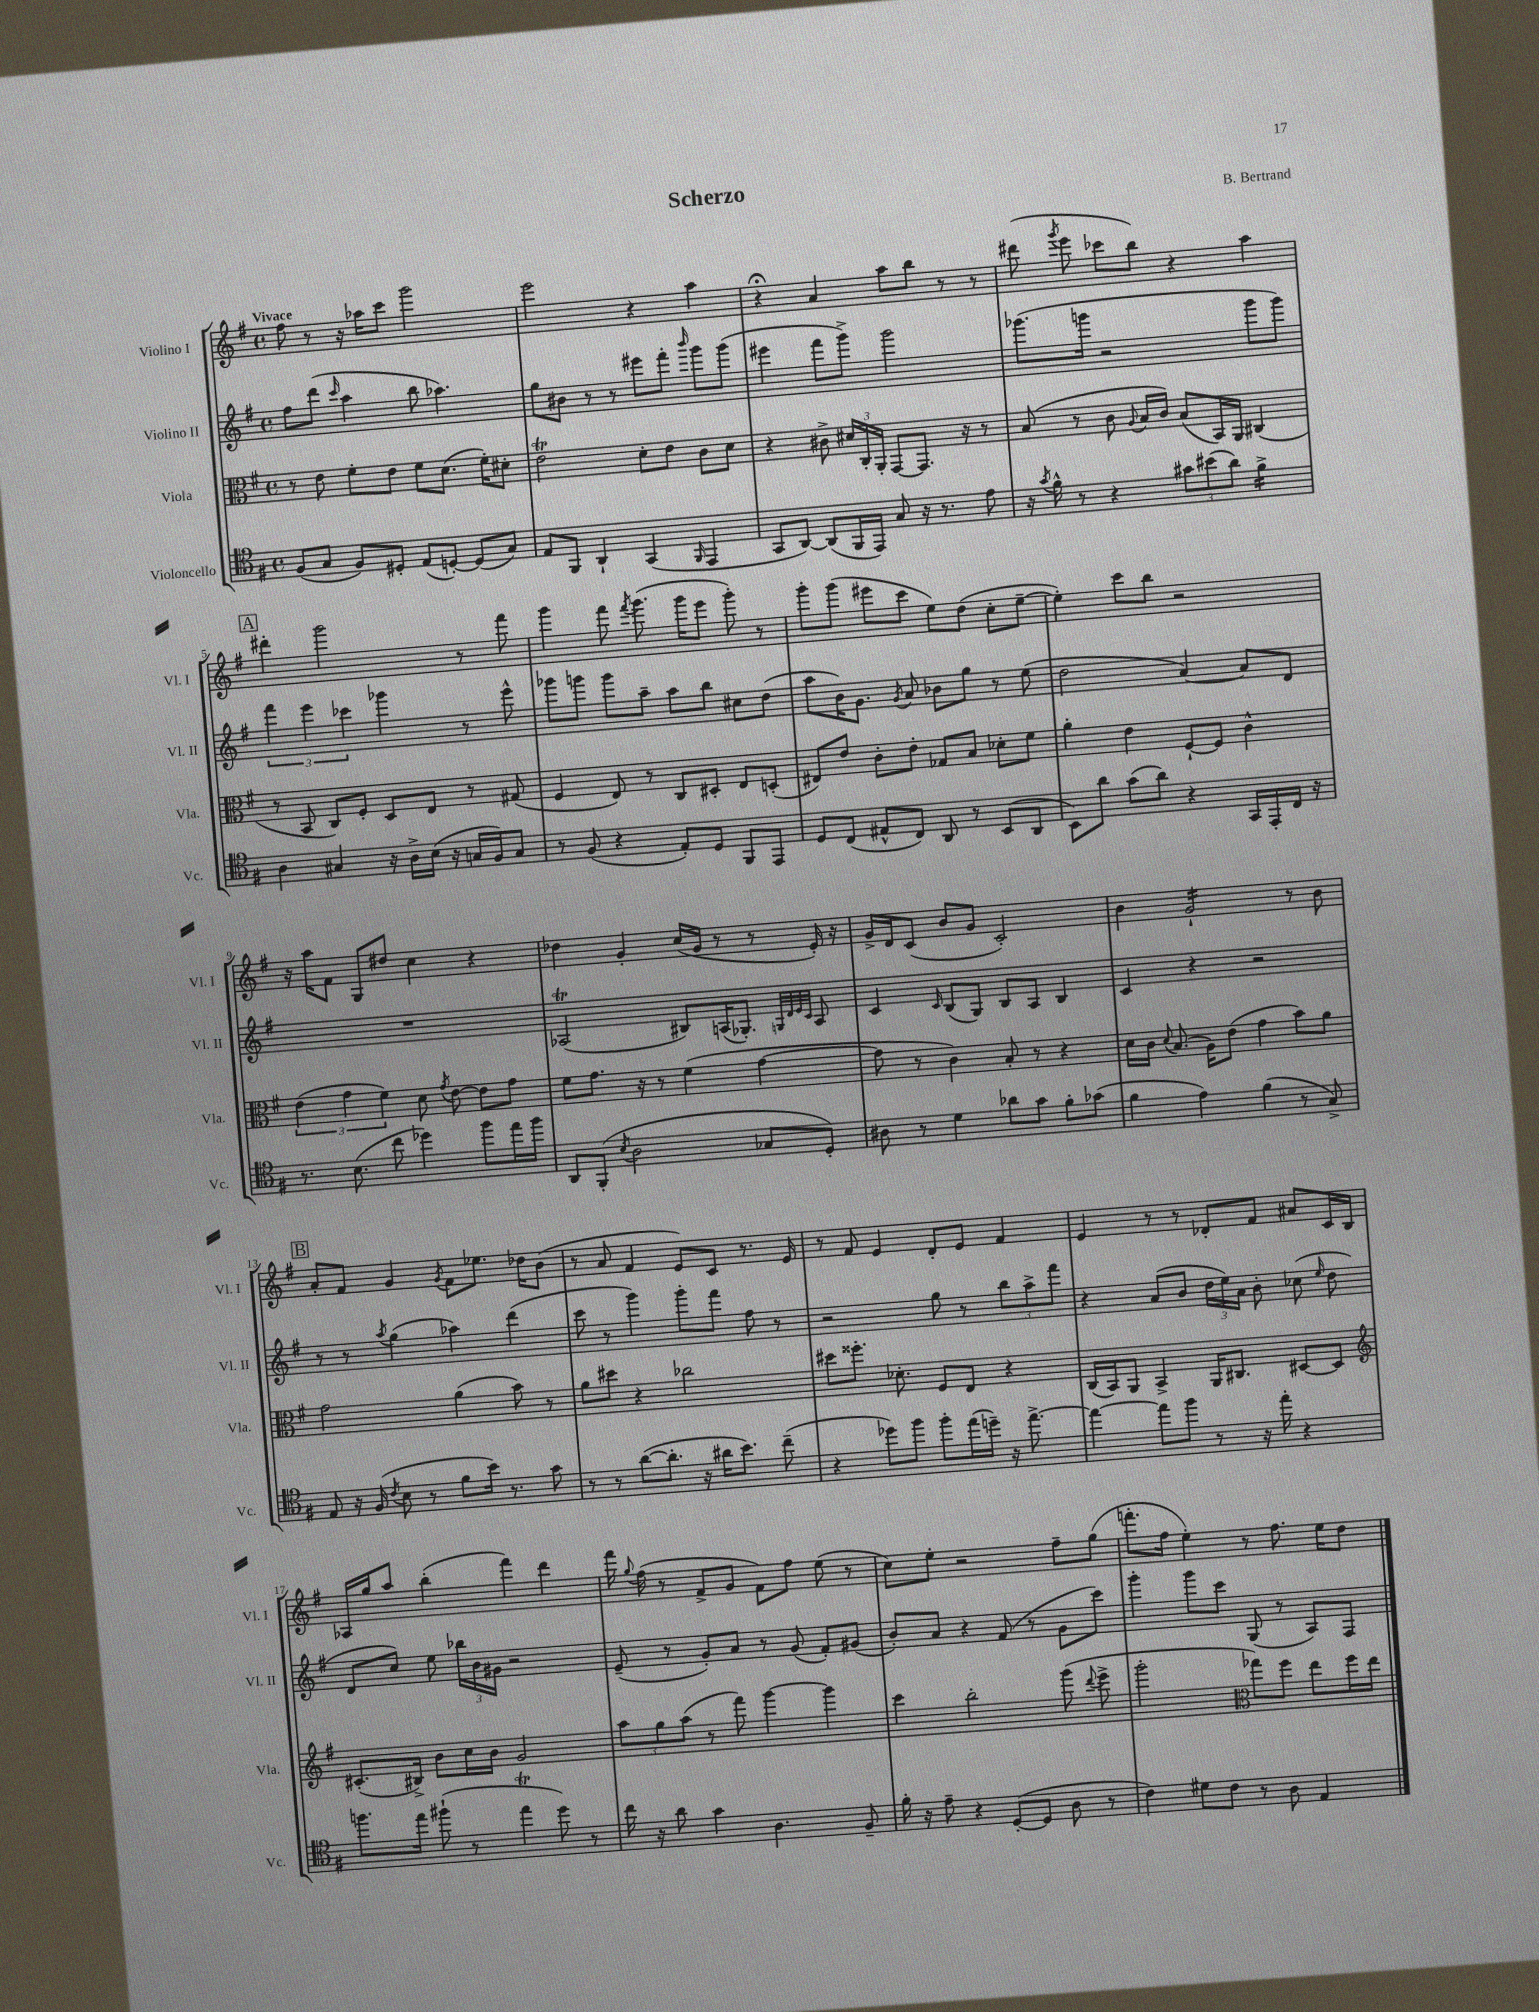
\header { title = "Scherzo" composer = "B. Bertrand" }
<<
\new StaffGroup <<
\new Staff = "s0" \with { instrumentName = "Violino I" shortInstrumentName = "Vl. I" } {
    \clef treble \key g \major \defaultTimeSignature \time 4/4 \tempo "Vivace"
    \autoBeamOff fis''8 r8 r16 aes''16[ c'''8] g'''2 |
    e'''2 r4 a''4 |
    r4\fermata a'4 a''8[ b''8] r8 r8 |
    dis'''8( \acciaccatura { g'''8 } e'''8 ces'''8[ b''8]) r4 a''4 |
    \mark \markup { \box "A" } dis'''4-. g'''2 r8 fis'''8 |
    g'''4 fis'''8 \acciaccatura { fis'''8 } g'''8.( g'''16[ e'''8] g'''8-.) r8 |
    g'''8[-. g'''8]( eis'''8[ c'''8] e''8[) d''8]( c''8[-. e''8]~-- |
    e''4-.) c'''8[ b''8] r2 |
    r16 a''16[ fis'8] g8[ dis''8] c''4 r4 |
    des''4 g'4-. c''16[( g'16] r8 r8 e'16-.) r16 |
    g'16[-> d'16 c'8]( b'8[ g'8] c'2-.) |
    b'4 g'2:16-! r8 b'8 |
    \mark \markup { \box "B" } a'8[-. fis'8] g'4 \acciaccatura { g'8 } fis'8[ ees''8.] des''16[ b'8]( |
    r8 a'8 fis'4 e'8[) c'8] r8. e'16 |
    r8 fis'8 e'4 d'8[-. e'8] fis'4 |
    e'4 r8 r8 des'8[-. fis'8] ais'8[ c'16 b16] |
    aes16[ g''16 a''8] b''4-.( fis'''4) d'''4 |
    fis'''16 \appoggiatura { g''8 } fis''16( r8 fis'8[-> g'8] fis'8[) fis''8] e''8( r8 |
    c''8[) e''8]-. r2 fis''8[-- g''8]( |
    f'''8.[-. fis''16] e''4-.) r8 fis''8. e''16[ d''8] \bar "|." |
}
\new Staff = "s1" \with { instrumentName = "Violino II" shortInstrumentName = "Vl. II" } {
    \clef treble \key g \major \defaultTimeSignature \time 4/4
    \autoBeamOff fis''8[ d'''8]( \grace { c'''16 } a''4 b''8 aes''4.) |
    g''8[ bis'8] r8 r8 eis'''8[ fis'''8]-. \grace { b'''16 } g'''8[ g'''8]( |
    eis'''4 fis'''8[ g'''8]->) g'''2 |
    ges'''8.[( g'''16] r2 g'''8[ g'''8]) |
    \mark \markup { \box "A" } \tuplet 3/2 { fis'''4 e'''4 ces'''4 } ges'''4 r8 e'''8-^ |
    ges'''8[ g'''8] g'''8[ a''8]-- a''8[ b''8] cis''8[ d''8]( |
    a''8[ b'16) g'8.] \acciaccatura { g'8 } a'8 bes'8[ g''8] r8 e''8( |
    d''2 a'4~) a'8[ d'8] |
    R1 |
    aes2\trill( bis8[) a16( ges8.]-.) \grace { g32[ d'32 e'32 c'32] } a8 |
    c'4 \grace { c'16 } b8[( g8]) b8[ a8] b4 |
    c'4 r4 r2 |
    \mark \markup { \box "B" } r8 r8 \acciaccatura { a''8 } g''4( aes''4) d'''4( |
    c'''8 r8 g'''4) g'''8[-. fis'''8] fis''8 r8 |
    r2 g''8 r8 \tuplet 3/2 { b''8[ a''8-> fis'''8] } |
    r4 a'8[( b'8] \tuplet 3/2 { d''16[ e''16) a'16] } b'8-. ces''8( \grace { e''16 } d''8 |
    d'8[ c''8]) e''8 \tuplet 3/2 { bes''16[ b'16 gis'16] } r2 |
    e'8--( r8 g'8[-.) a'8] r8 g'8( fis'8[-.) gis'8]( |
    b'8[-.) a'8] r4 fis'8( r8 g'8[ c'''8]) |
    g'''4-. g'''8[ c'''8] g8( r8 a8[) fis8] \bar "|." |
}
\new Staff = "s2" \with { instrumentName = "Viola" shortInstrumentName = "Vla." } {
    \clef alto \key g \major \defaultTimeSignature \time 4/4
    \autoBeamOff r8 e'8 fis'8[-. e'8] fis'8[ d'8.]( fis'16[-.) dis'8]-. |
    e'2\trill d'8[-. e'8] c'8[ d'8] |
    r4 cis'8-> \tuplet 3/2 { dis'16[ c16-. a,16]-. } g,8[~ g,8.] r16 r8 |
    b8( r8 c'8 \appoggiatura { a8 } b16[ c'16]) b8[( b,16) a,16] cis4( |
    \mark \markup { \box "A" } r8 b,8 c8[) fis8]-. d8[ e8] r8 gis8( |
    fis4 e8) r8 c8[ dis8]-. e8[ d8]-.( |
    eis8[) e'8] c'8[-. e'8]-. ges8[ b8] des'8[-. fis'8] |
    a'4-. e'4 fis8[~-! fis8] c'4-^ |
    \tuplet 3/2 { e'4( g'4 fis'4) } d'8 \acciaccatura { g'8 } e'8~ e'8[ g'8] |
    fis'8[ g'8.] r16 r8 fis'4( g'4~ |
    g'8 r8 c'4) b8-. r8 r4 |
    d'16[ c'16] \appoggiatura { d'8 } b8.( a16[) e'8]( g'4 b'8[) a'8] |
    \mark \markup { \box "B" } g'2 a'4( b'8) r8 |
    a'8[ dis''8] r4 ces''2 |
    dis''8[ fisis''8.]-. des'8.-. fis8[ e8] r4 |
    c16[( b,16) a,8] b,4-> a,16[ cis8.] dis8[~ dis8] |
    \clef treble cis'8.[-.( bis16]->) b'8[ c''16 b'16] g'2 |
    \tuplet 3/2 { a''8[ g''8 a''8]( } r8 fis'''8) g'''4~ g'''4 |
    c'''4 b''2-. g'''8( \appoggiatura { d'''8 } e'''8-> |
    g'''2-. \clef alto ges''8[) fis''8] e''8[ fis''16 e''16] \bar "|." |
}
\new Staff = "s3" \with { instrumentName = "Violoncello" shortInstrumentName = "Vc." } {
    \clef tenor \key g \major \defaultTimeSignature \time 4/4
    \autoBeamOff fis8[( g8] fis8[) dis8]-. e8[( d8]~-.) d8[( g8]) |
    e8[ fis,8] a,4-! g,4( \grace { fis,16 } e,4 |
    g,8[ a,8]~) a,8[( fis,16 e,16]) g8 r16 r8. e'8 |
    r16 \acciaccatura { g'8 } fis'16-^ r8 r4 \tuplet 3/2 { gis'8[ bis'8( a'8]) } fis'4:16-> |
    \mark \markup { \box "A" } a4 gis4 r16 a16[-> b16]( r16 g16[ fis16) g8] |
    r8 fis8( r4 e8[-.) d8] fis,8[ e,8] |
    d8[ c8]( eis8[-^ c8]) a,8 r8 b,8[( a,8] |
    b,8[) a'8] g'8[( a'8]) r4 g,16[ e,16-. c16] r16 |
    r8. b8.( c''8 des''4) fis''8[ e''16 fis''16] |
    a,8[ fis,8]-.( \acciaccatura { b8 } a2 ges8[ d8]-.) |
    ais8 r8 d'4 aes'8[ g'8] fis'8[-. ges'8]( |
    fis'4 e'4) fis'4( r8 g8->) |
    \mark \markup { \box "B" } e8 r16 fis16( \acciaccatura { c'8 } b8 r8 fis'8[ b'16]) r8. g'8 |
    r8 r8 a'8[~( a'8.]-. r16 ais'16[ b'8.]) c''8--( |
    r4 des''8[) fis''8] fis''8[-. e''16( d''16]--) r16 e''8.~-> |
    e''4~ e''8[ fis''8] r8 r16 e''16-. r4 |
    f''8.[ e''16] fis''8-!( r8 e''4\trill d''8) r8 |
    c''16 r16 a'8 g'4 a4. fis8-- |
    fis'16-. r16 e'8-- r4 d8[~-.( d8] a8 r8 |
    c'4) dis'8[ c'8] r8 a8 e4 \bar "|." |
}
>>
>>
